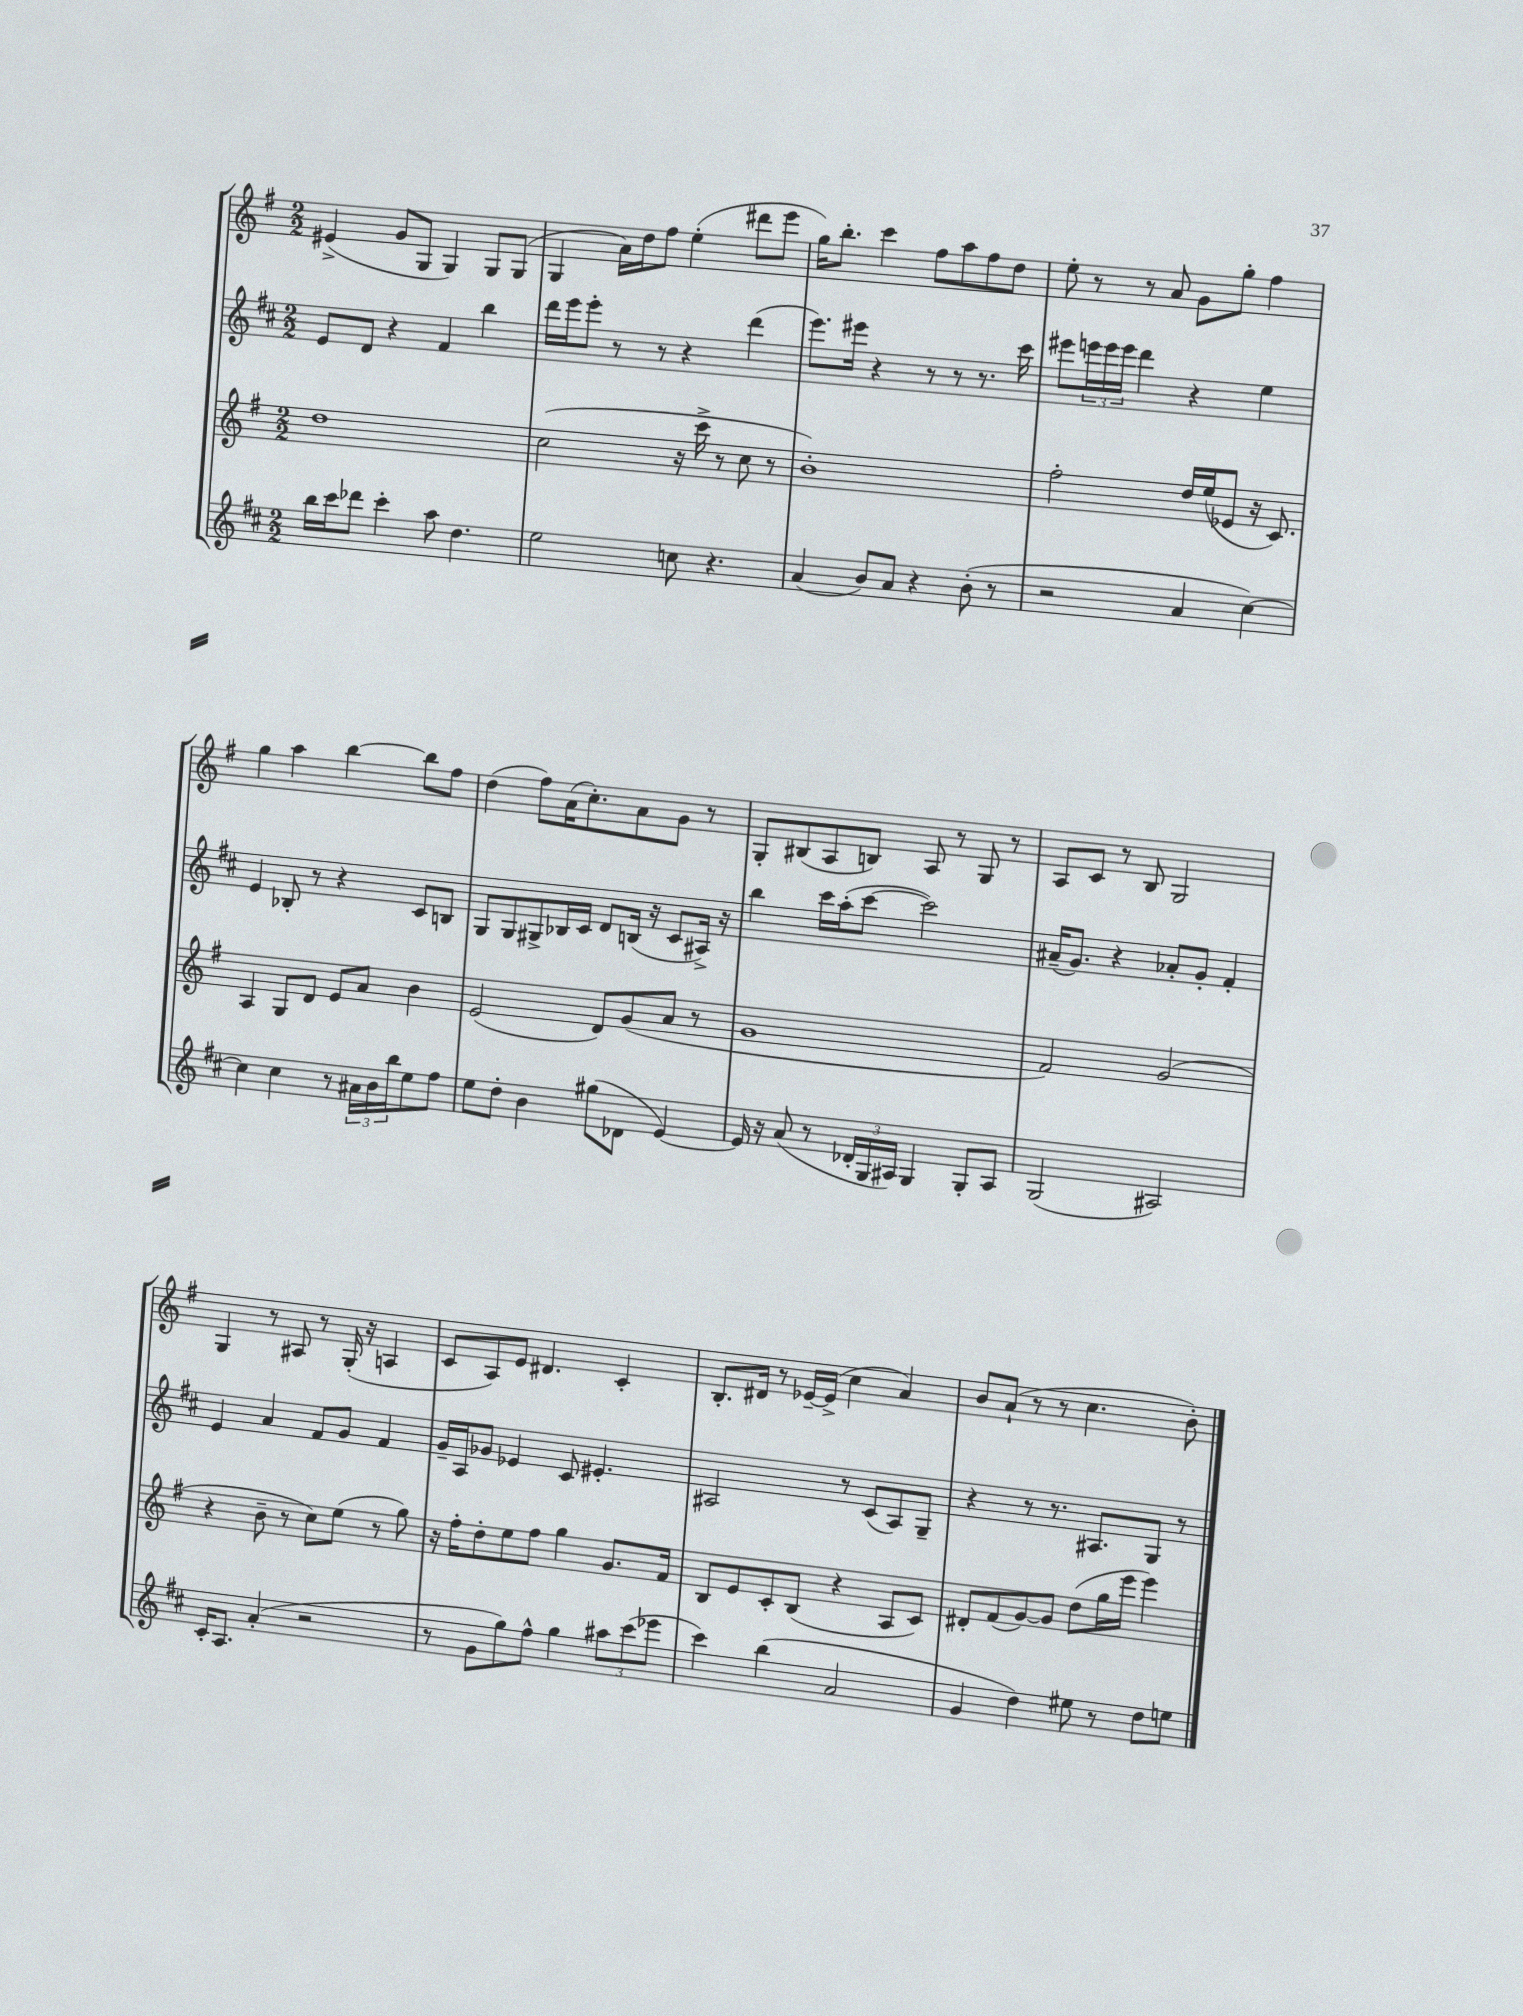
<<
\new StaffGroup <<
\new Staff = "s0" {
    \clef treble \key g \major \numericTimeSignature \time 2/2
    eis'4->( g'8 g8 g4) g8 g8( |
    g4 a'16) d''16 fis''8 e''4-.( dis'''8 e'''8 |
    g''16) b''8.-. c'''4 fis''8 a''8 fis''8 d''8 |
    e''8-. r8 r8 a'8 g'8 g''8-. fis''4 |
    g''4 a''4 b''4~ b''8 fis''8 |
    d''4( fis''8) a'16( c''8.-.) a'8 g'8 r8 |
    g8-. bis8( a8 b8) a8 r8 g8 r8 |
    a8 c'8 r8 b8 g2 |
    g4 r8 ais8 r8 g16-.( r16 a4 |
    c'8 a8) e'8 dis'4. c'4-. |
    b8.-. dis'16 r8 ees'16~-- ees'16->( c''4 a'4) |
    b'8 a'8-!( r8 r8 c''4. b'8-.) \bar "|." |
}
\new Staff = "s1" {
    \clef treble \key d \major \numericTimeSignature \time 2/2
    e'8 d'8 r4 fis'4 b''4 |
    d'''16 e'''16 e'''8-. r8 r8 r4 d'''4( |
    e'''8.) eis'''16 r4 r8 r8 r8. cis'''16 |
    eis'''8 \tuplet 3/2 { e'''16 e'''16 e'''16 } d'''4 r4 e''4 |
    e'4 bes8-. r8 r4 cis'8 b8 |
    g8 g8 gis8-> bes16 cis'16 d'8 b16( r16 cis'8 ais16->) r16 |
    b''4 cis'''16 a''16-.( cis'''8~ cis'''2) |
    ais'16--( g'8.) r4 aes'8-. g'8-. fis'4-. |
    e'4 a'4 fis'8 g'8 fis'4 |
    g'16-- a16 ges'8 ees'4 cis'8 eis'4.-. |
    ais2 r8 cis'8( ais8) g8-- |
    r4 r8 r8. ais8. g8 r8 \bar "|." |
}
\new Staff = "s2" {
    \clef treble \key g \major \numericTimeSignature \time 2/2
    d''1 |
    c''2( r16 c'''16-> r8 c''8 r8 |
    b'1-.) |
    fis''2-. d''16 e''16( ees'8 r16 c'8.) |
    a4 g8 d'8 e'8 a'8 b'4 |
    e'2( d'8) g'8( a'8 r8 |
    g'1 |
    fis'2) g'2( |
    r4 b'8-- r8 c''8) e''8( r8 g''8) |
    r16 fis''16-. d''8-. e''8 fis''8 g''4 g'8. fis'16 |
    b8 e'8 c'8-. b8( r4 a8 c'8) |
    dis'8-. fis'8( g'8~) g'8 d''8( g''16 e'''16 e'''4) \bar "|." |
}
\new Staff = "s3" {
    \clef treble \key d \major \numericTimeSignature \time 2/2
    b''16 cis'''16 des'''8 cis'''4-. a''8 d''4. |
    e''2 c''8 r4. |
    a'4( b'8) a'8 r4 b'8-.( r8 |
    r2 a'4 cis''4~) |
    cis''4 cis''4 r8 \tuplet 3/2 { ais'16 b'16 b''16 } e''8 fis''8 |
    e''8 d''8-. b'4 gis''8( des'8 e'4~) |
    e'16 r16 a'8( r8 \tuplet 3/2 { des'16-. g16 ais16) } g4 g8-. ais8 |
    g2( ais2) |
    cis'16-. a8. a'4-.( r2 |
    r8 g'8 g''8) fis''8-^ g''4 \tuplet 3/2 { ais''8 cis'''8( ees'''8 } |
    cis'''4) b''4( a'2 |
    g'4 d''4) eis''8 r8 d''8 e''8 \bar "|." |
}
>>
>>
\layout { \context { \Score \remove "Bar_number_engraver" } }
